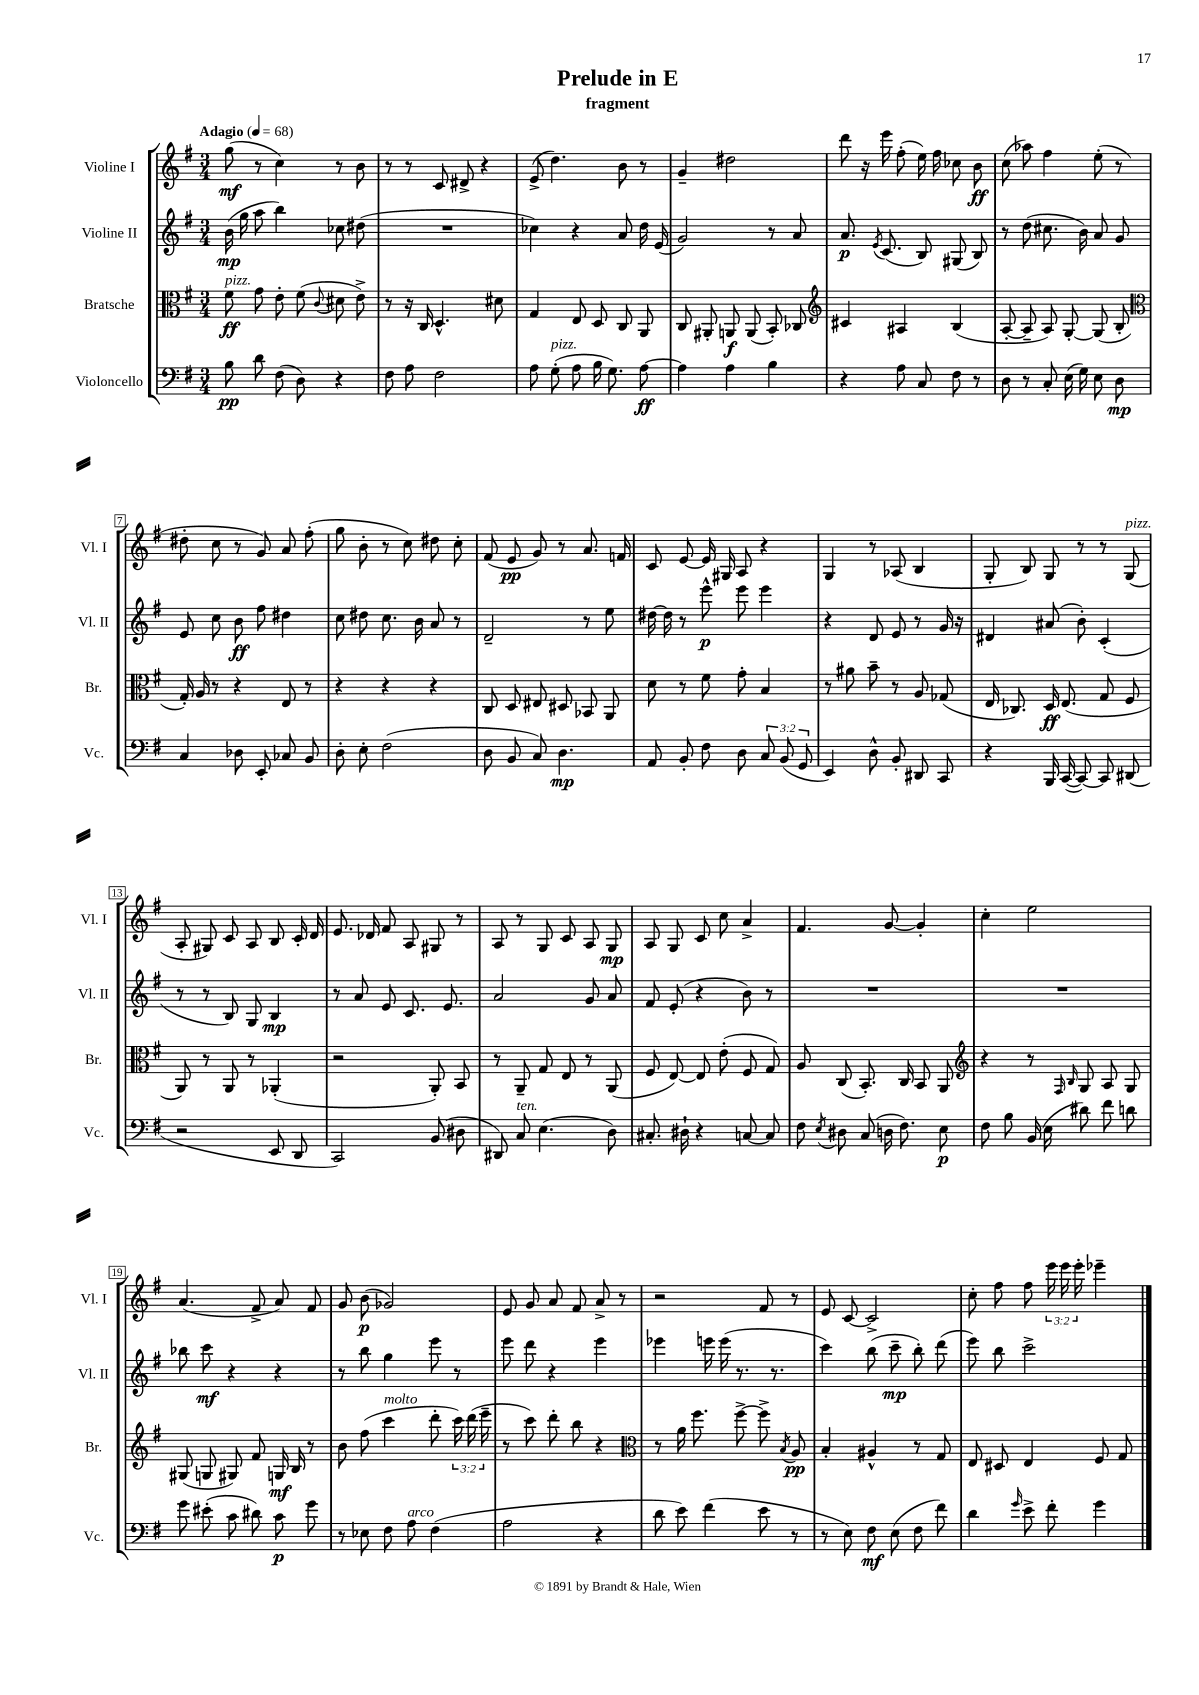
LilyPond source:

\header { title = "Prelude in E" subtitle = "fragment" }
<<
\new StaffGroup <<
\new Staff = "s0" \with { instrumentName = "Violine I" shortInstrumentName = "Vl. I" } {
    \clef treble \key g \major \numericTimeSignature \time 3/4 \override Staff.TupletNumber.text = #tuplet-number::calc-fraction-text \tempo "Adagio" 4 = 68
    \autoBeamOff g''8\mf( r8 c''4) r8 b'8 |
    r8 r8 c'8 dis'8-> r4 |
    e'8->( d''4.) b'8 r8 |
    g'4-- dis''2 |
    d'''8 r16 e'''16 fis''8-.( e''16) fis''16 ces''8 b'8\ff |
    c''8( aes''8) fis''4 e''8-.( r8 |
    dis''8-. c''8 r8 g'8) a'8 fis''8-.( |
    g''8 b'8-. r8 c''8) dis''8 c''8-. |
    fis'8( e'8\pp g'8) r8 a'8. f'16 |
    c'8 e'8~ e'16 gis16 a8 r4 |
    g4 r8 aes8( b4 |
    g8-. b8) g8 r8 r8 g8^\markup { \italic "pizz." }( |
    a8-. gis8) c'8 a8 b8 c'16-. d'16 |
    e'8. des'16 fis'8 a8 gis8 r8 |
    a8 r8 g8 c'8 a8 g8\mp |
    a8 g8 c'8 c''8 a'4-> |
    fis'4. g'8~ g'4-. |
    c''4-. e''2 |
    a'4.( fis'8-> a'8) fis'8 |
    g'8 b'8\p( ges'2) |
    e'8 g'8 a'8 fis'8 a'8-> r8 |
    r2 fis'8 r8 |
    e'8 c'8~ c'2-> |
    c''8-. fis''8 fis''8 \tuplet 3/2 { e'''16 e'''16 e'''16-. } ees'''4-- \bar "|." |
}
\new Staff = "s1" \with { instrumentName = "Violine II" shortInstrumentName = "Vl. II" } {
    \clef treble \key g \major \numericTimeSignature \time 3/4
    \autoBeamOff b'16\mp( g''16 a''8 b''4) ces''8 dis''8( |
    R2. |
    ces''4) r4 a'8 d''16 e'16( |
    g'2) r8 a'8 |
    a'8.\p \acciaccatura { e'8 } c'8.( b8) gis8( b8) |
    r8 d''8( cis''8. b'16) a'8 g'8 |
    e'8 c''8 b'8\ff fis''8 dis''4 |
    c''8 dis''8 c''8. b'16 a'8 r8 |
    d'2-- r8 e''8 |
    dis''16~ dis''16 r8 e'''8-^\p e'''8 e'''4 |
    r4 d'8 e'8 r8 g'16 r16 |
    dis'4 ais'8( b'8-.) c'4-.( |
    r8 r8 b8) g8 b4\mp |
    r8 a'8 e'8 c'8. e'8. |
    a'2 g'8 a'8 |
    fis'8 e'8-.( r4 b'8) r8 |
    R2. |
    R2. |
    bes''8 c'''8\mf r4 r4 |
    r8 b''8 g''4 e'''8 r8 |
    e'''8 d'''8 r4 e'''4 |
    ees'''4 e'''16 e'''16( r8. r8. |
    c'''4) b''8( c'''8--\mp b''8-.) d'''8( |
    e'''8) b''8 c'''2-> \bar "|." |
}
\new Staff = "s2" \with { instrumentName = "Bratsche" shortInstrumentName = "Br." } {
    \clef alto \key g \major \numericTimeSignature \time 3/4 \override Staff.TupletNumber.text = #tuplet-number::calc-fraction-text
    \autoBeamOff fis'8\ff^\markup { \italic "pizz." } g'8 e'8-. fis'8( \appoggiatura { c'8 } dis'8 e'8->) |
    r8 r16 c16 d4.-^ dis'8 |
    g4 e8 d8 c8 a,8 |
    c8 ais,8-. a,8\f a,8( b,8-.) ces8 |
    \clef treble cis'4 ais4 b4( |
    a8~-. a8-- a8) g8~-. g8( b8-. |
    \clef alto g16-.) a16 r8 r4 e8 r8 |
    r4 r4 r4 |
    c8 d8 eis8 dis8 bes,8 a,8 |
    d'8 r8 fis'8 g'8-. b4 |
    r8 ais'8 b'8-- r8 a8 ges8( |
    e16 ces8.) d16\ff e8.( g8 fis8 |
    a,8) r8 a,8 r8 aes,4-.( |
    r2 a,8-.) b,8 |
    r8 a,8-- g8 e8 r8 a,8( |
    fis8 e8~) e8 e'8-.( fis8 g8) |
    a8 c8( b,8.-.) c16 b,8 a,8 |
    \clef treble r4 r8 \grace { fis16 b16 } g8 a8 g8 |
    gis8( g8 gis8) fis'8 g16\mf b16 r8 |
    b'8 fis''8( c'''4^\markup { \italic "molto" } d'''8-. \tuplet 3/2 { c'''16) d'''16( e'''16-- } |
    r8 c'''8) d'''8-. b''8 r4 |
    \clef alto r8 a'16 fis''8. fis''8~-> fis''8-> \acciaccatura { b8 } a8\pp |
    b4-. ais4-^ r8 g8 |
    e8 dis8 e4 fis8 g8 \bar "|." |
}
\new Staff = "s3" \with { instrumentName = "Violoncello" shortInstrumentName = "Vc." } {
    \clef bass \key g \major \numericTimeSignature \time 3/4 \override Staff.TupletNumber.text = #tuplet-number::calc-fraction-text
    \autoBeamOff b8\pp d'8 fis8( d8) r4 |
    fis8 a8 fis2 |
    a8 g8-.^\markup { \italic "pizz." }( a8 b16 g8.) a8~\ff |
    a4 a4 b4 |
    r4 a8 c8 fis8 r8 |
    d8 r8 c8-. e16( g16) e8 d8\mp |
    c4 des8 e,8-. ces8 b,8 |
    d8-. e8-. fis2( |
    d8 b,8 c8) d4.\mp |
    a,8 b,8-. fis8 d8 \tuplet 3/2 { c8 b,8( g,8 } |
    e,4) d8-^ b,8-. dis,8 c,8 |
    r4 b,,16 c,16~( c,8~) c,8 dis,8( |
    r2 e,8 d,8 |
    c,2) b,8( dis8 |
    dis,8) c8^\markup { \italic "ten." } e4.( d8) |
    cis8.-. dis16-! r4 c8~ c8 |
    fis8 \acciaccatura { e8 } dis8 c8( d16 fis8.) e8\p |
    fis8 b8 b,16( e16 dis'8) fis'8 d'8 |
    g'8 eis'8-.( c'8 dis'8) c'8\p g'8 |
    r8 ees8 fis8 a8^\markup { \italic "arco" } fis4( |
    a2 r4 |
    d'8 e'8) fis'4( e'8 r8 |
    r8 e8) fis8\mf e8( fis8 fis'8) |
    d'4 \grace { g'16 } e'8-> fis'8-. g'4 \bar "|." |
}
>>
>>
\layout { \context { \Score \override BarNumber.stencil = #(make-stencil-boxer 0.1 0.3 ly:text-interface::print) } }
